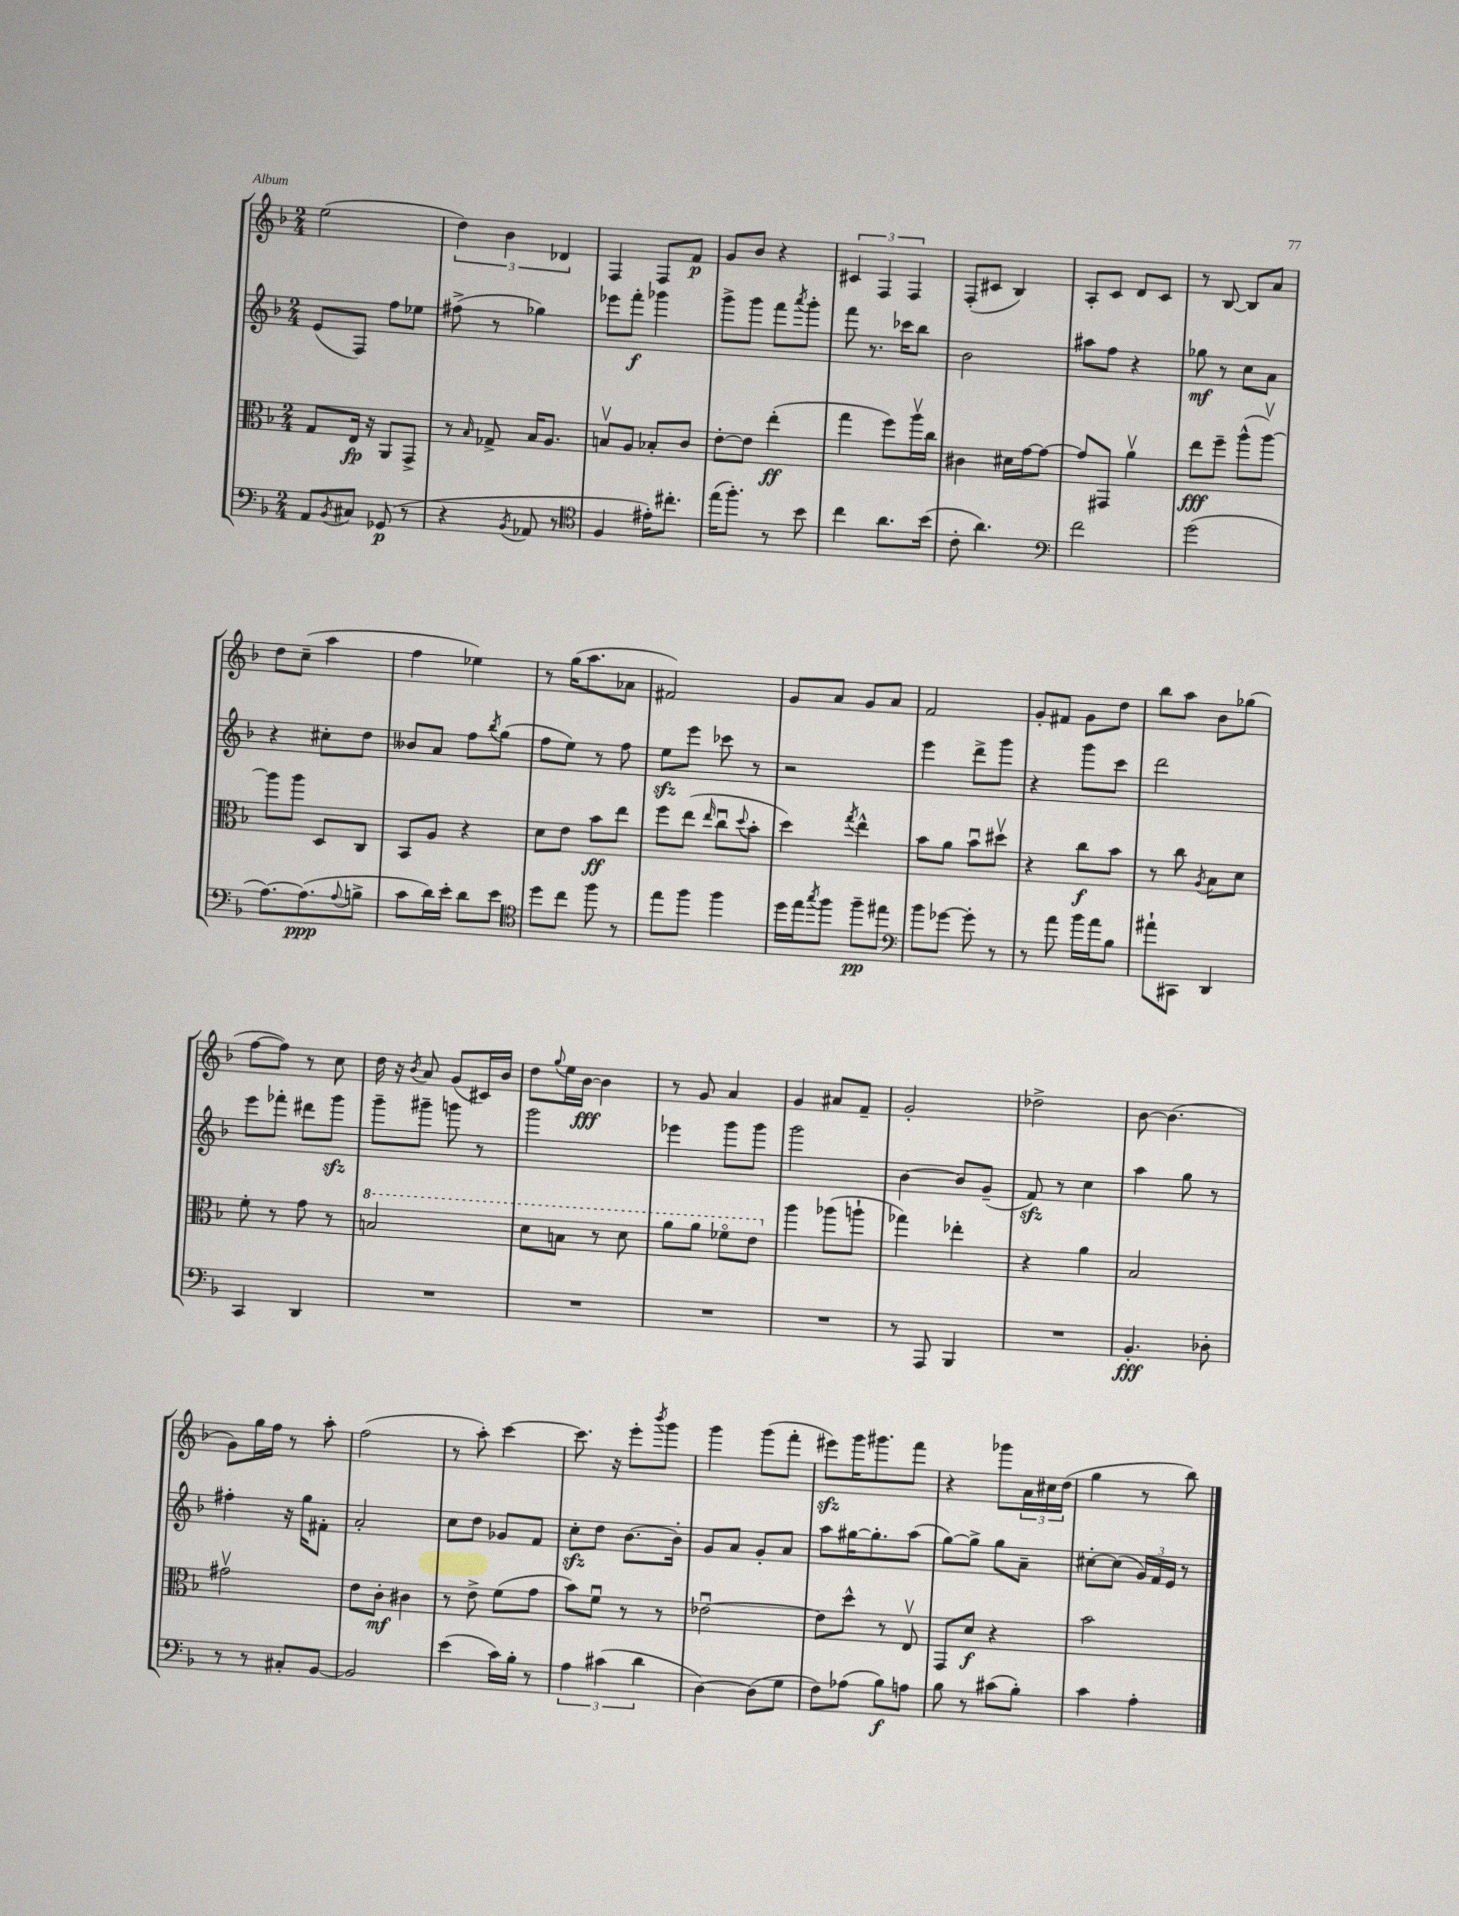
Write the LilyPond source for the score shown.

<<
\new StaffGroup <<
\new Staff = "s0" {
    \clef treble \key f \major \numericTimeSignature \time 2/4
    e''2( |
    \tuplet 3/2 { d''4) bes'4 des'4 } |
    f4 f8 f'8\p |
    g'8 bes'8 r4 |
    \tuplet 3/2 { cis'4 f4 f4 } |
    f8-.( cis'8 bes4) |
    a8-. c'8 d'8 c'8 |
    r8 bes8~ bes8 a'8 |
    d''8 c''8--( a''4 |
    f''4 ees''4) |
    r8 g''16( a''8. aes'8 |
    fis'2) |
    g'8 a'8 g'8 a'8 |
    f'2 |
    g'8-. fis'8 g'8 d''8 |
    bes''8 a''8 bes'8 ges''8( |
    f''8~ f''8) r8 c''8 |
    d''16 r16 \acciaccatura { bes'8 } a'8 g'8( cis'16) bes'16 |
    d''8 \appoggiatura { g''8 } e''16 bes'16~\fff bes'4 |
    r8 g'8 a'4 |
    g'4 ais'8 f'8-- |
    g'2-. |
    des''2-> |
    bes'8~ bes'4.( |
    g'8) g''16 f''16 r8 a''8-. |
    f''2( |
    r8 a''8-.) c'''4~ |
    c'''8. r16 e'''8-. \acciaccatura { bes'''8 } g'''8 |
    g'''4 g'''8( f'''8-. |
    eis'''8\sfz) g'''16 gis'''8. f'''8 |
    r4 ges'''8 \tuplet 3/2 { a'16 cis''16 d''16( } |
    g''4 r8 bes''8) \bar "|." |
}
\new Staff = "s1" {
    \clef treble \key f \major \numericTimeSignature \time 2/4
    e'8( f8) f''8 ees''8 |
    fis''8->( r8 ges''4) |
    ees'''8 f'''8-.\f ges'''4 |
    g'''8-> g'''8 f'''8 \acciaccatura { a'''8 } g'''8-. |
    f'''8 r8. ces'''16 bes''8 |
    bes'2 |
    ais''8 f''8 r4 |
    ges''8\mf r8 c''8 a'8 |
    r4 cis''8-. d''8 |
    beses'8 a'8 f''8 \acciaccatura { bes''8 } g''8( |
    f''8 e''8) r8 f''8 |
    e''8\sfz e'''8 ces'''8 r8 |
    r2 |
    e'''4 d'''8-> g'''8 |
    r4 g'''8 c'''8 |
    d'''2 |
    e'''8 fes'''8-. dis'''8 g'''8\sfz |
    g'''8-- gis'''8-- g'''8 r8 |
    g'''2 |
    ees'''4 g'''8 g'''8 |
    g'''2 |
    bes'4~ bes'8 g'8--( |
    f'8\sfz) r8 c''4 |
    a''4 g''8 r8 |
    fis''4-. r16 g''16 fis'8-. |
    a'2-. |
    c''8 d''8 ges'8 f'8 |
    c''8-.\sfz d''8 bes'8.~ bes'16-. |
    g'8 a'8 g'8-. a'8 |
    a''8 gis''16~ gis''8.-. a''8( |
    g''8~) g''8-> g''8 a'8-- |
    cis''8~-. cis''8( \tuplet 3/2 { g'16) f'16 e'16 } r8 \bar "|." |
}
\new Staff = "s2" {
    \clef alto \key f \major \numericTimeSignature \time 2/4
    g8 e16\fp r16 a,8 g,8-> |
    r8 \grace { bes16 } ges8-> bes16 a8. |
    b8\upbow a8 bes8-. c'8 |
    e'8~-. e'8 e''4-.\ff( |
    g''4 f''8) a''16\upbow c''16 |
    cis'4 dis'16 g'16~ g'8~ |
    g'8 gis,8 a'4\upbow |
    e''8\fff f''8-- a''8-^( a''8~\upbow) |
    a''8 a''8 d8 c8 |
    bes,8 a8 r4 |
    d'8 e'8 bes'8\ff e''8 |
    f''8 e''8( \grace { e''16 } c''8\downbow \appoggiatura { d''8 } bes'8-. |
    d''4) \acciaccatura { g''8 } e''4-^ |
    bes'8 a'8 bes'8\downbow dis''8\upbow |
    r4 c''8\f bes'8 |
    r8 c''8 \acciaccatura { a8 } bes8 d'8 |
    f'8-. r8 g'8 r8 |
    \ottava #1 b'2 |
    d''8 b'8 r8 d''8 |
    a''8 a''8 fes''8\flageolet e''8 \ottava #0 |
    a''4 aes''8( a''8-! |
    ges''4) ees''4-. |
    r4 a'4 |
    bes2 |
    gis'2\upbow |
    e'8 c'8-.\mf cis'4 |
    r8 e'8-> f'8( g'8 |
    bes'8) f'8\downbow r8 r8 |
    ees'2~\downbow |
    ees'8 d''8-^ r8 e8\upbow |
    g,8 d'8\f r4 |
    bes'2 \bar "|." |
}
\new Staff = "s3" {
    \clef bass \key f \major \numericTimeSignature \time 2/4
    a,8 \acciaccatura { bes,8 } cis8 ges,8\p( r8 |
    r4 \acciaccatura { bes,8 } aes,8 r8 |
    \clef tenor f4 eis'16-.) cis''8.-. |
    e''16( f''8.-.) r8 bes'8 |
    c''4 a'8. bes'16( |
    c'8-. a'4.) |
    \clef bass f'2 |
    g'2( |
    a8.~) a8.\ppp( \appoggiatura { a8 } b8-> |
    c'8 d'16) e'16-. d'8 e'8 |
    \clef tenor d''8 c''8 f''8 r8 |
    e''8 f''8 f''4 |
    d''16 e''16 \acciaccatura { g''8 } f''8 f''8--\pp eis''8 |
    \clef bass bes'8 ges'8~ ges'8-. r8 |
    r8 a'8 bes'16 a'16 bes8 |
    ais'8-! cis,8 d,4 |
    c,4 d,4 |
    R2 |
    R2 |
    R2 |
    R2 |
    r8 a,,8 bes,,4 |
    R2 |
    bes,4.-.\fff des8-. |
    r8 r8 cis8-. bes,8~ |
    bes,2 |
    e'4( c'16) bes16-. r8 |
    \tuplet 3/2 { a4 cis'4( d'4 } |
    d4~) d8( g8 |
    f8) aes8( bes8\f) a8 |
    bes8 r8 cis'8( bes8-.) |
    c'4 a4-. \bar "|." |
}
>>
>>
\layout { \context { \Score \remove "Bar_number_engraver" } }
